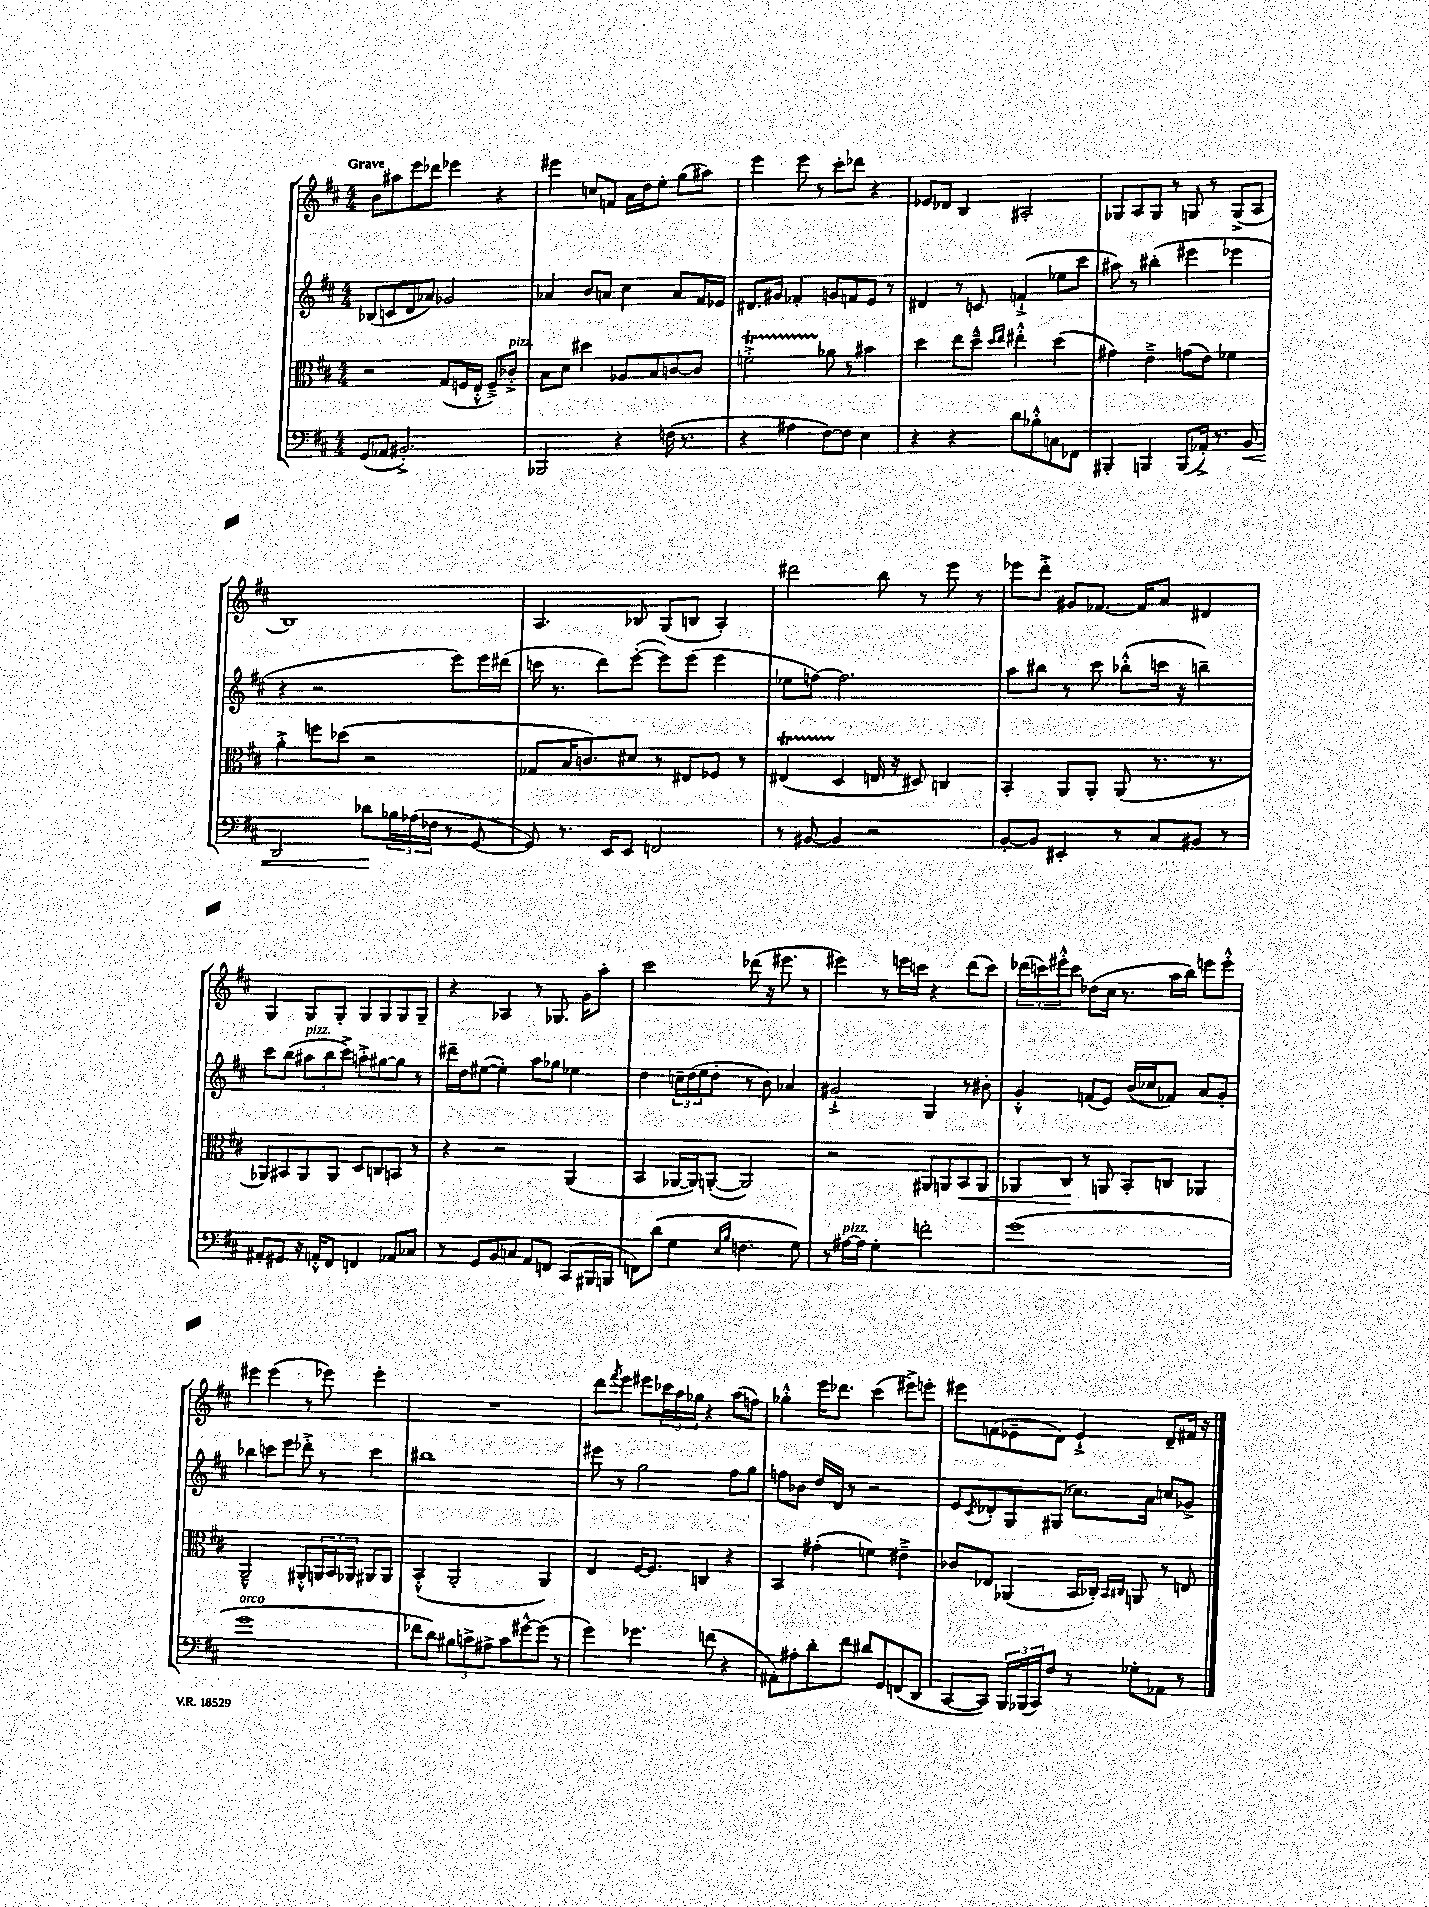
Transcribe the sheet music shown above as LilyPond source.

<<
\new StaffGroup <<
\new Staff = "s0" {
    \clef treble \key d \major \numericTimeSignature \time 4/4 \tempo "Grave"
    b'8 ais''8 e'''8 des'''8 ees'''4 r4 |
    eis'''4 c''8 f'8 a'16 d''16 e''8-. g''8( ais''8) |
    e'''4 e'''8 r8 cis'''8-. des'''8 r4 |
    ees'8 des'8 b4 ais2-. |
    ges8 a8 ges8 r8 g8 r8 g8->( a8 |
    b1) |
    a4. bes8 g8( b8 a4-.) |
    dis'''2 b''8 r8 e'''8 r8 |
    ees'''8 d'''8-.-> gis'8 fes'8.~ fes'16 a'8 dis'4 |
    g4 g8 g8-. g8 g8 g8 g8-- |
    r4 aes4 r8 ges8. g'16 a''8-. |
    cis'''2 des'''8( r16 eis'''8. r8 |
    eis'''4) r8 e'''16 c'''16 r4 d'''8( c'''8) |
    \tuplet 3/2 { des'''16( c'''16) eis'''16-.-^ } c'''8 des''8( cis''16 r8. a''16 b''16) e'''8 e'''8-.-^ |
    eis'''4 eis'''4( r8 ees'''8) ees'''4-. |
    R1 |
    d'''8 \acciaccatura { fis'''8 } e'''8 eis'''8 \tuplet 3/2 { ces'''16 a''16 ges''16 } r4 a''8( f''8) |
    ges''4-.-^ e'''16 des'''8. cis'''4( eis'''8->) e'''8-. |
    eis'''8 f'8( ees'8-- d'8) ees'4-!-> d'8-- fis'16 r16 \bar "|." |
}
\new Staff = "s1" {
    \clef treble \key d \major \numericTimeSignature \time 4/4
    bes8( c'8 d'8 aes'8) ges'2 |
    aes'4 b'8 a'8 cis''4 a'8 fis'16 ees'16 |
    dis'8. gis'16 fes'4-. g'8 f'8 e'8 r8 |
    dis'4 r8 c'8 f'4-!->( ees''8 cis'''8 |
    ais''8) r8 bis''4-.( eis'''4 ees'''4 |
    r4 r2 e'''8) e'''16 dis'''16( |
    c'''16 r8. d'''8) e'''8~-.( e'''8) e'''8( e'''4 |
    ees''8 f''8~) f''2. |
    a''8 bis''8 r8 cis'''8 bes''8-.-^( c'''16 r16 b''4--) |
    cis'''8 b''8( \tuplet 3/2 { ais''8^\markup { \italic "pizz." } b''8 cis'''8->) } a''8-.-> gis''8~ gis''8 r8 |
    dis'''16-- d''16 eis''8~( eis''4-.) a''8 ges''8 ees''4 |
    d''4 \tuplet 3/2 { c''16-- d''16( e''16 } d''8-. r8 b'8) aes'4 |
    gis'2-!-> g4 r8 bis'8-. |
    g'4-.-^ f'8( e'8) b'16( ces''16 fes'8) a'8 g'8-. |
    bes''4 c'''8 e'''8 des'''8-.-> r8 c'''4 |
    bis''1 |
    eis'''8 r8 g''2 fis''8 g''8 |
    f''8 bes'8 d''16 d'16 r8 r2 |
    e'8 \acciaccatura { cis'8 } des'8-. g8 gis8( ces''8.) a'16 c''8 ges'8-> \bar "|." |
}
\new Staff = "s2" {
    \clef alto \key d \major \numericTimeSignature \time 4/4
    r2 g8( f16 e16-.-^ f8--->) ces'8-.->^\markup { \italic "pizz." } |
    b8 d'8 dis''4 aes8 b8 c'8~ c'8 |
    f'2-.->\startTrillSpan aes'8\stopTrillSpan r8 bis'4 |
    d''4 e''8 d''8---^ \grace { d''16 e''16 } eis''4-.-^ d''4( |
    gis'4) e'4---> g'8( e'8) fes'4 |
    a'4-.-> f''8 des''8( r2 |
    ges8 b16 c'8.) dis'8 r8 eis8 fes8 r8 |
    eis4\startTrillSpan( d4\stopTrillSpan e16 r16 dis8) c4 |
    b,4-. a,8 a,8-. a,8( r8. r8. |
    aes,8) bis,8 aes,8 aes,8 d8 c8 b,8 r8 |
    r4 r2 a,4( |
    b,4 aes,16~ aes,16) a,8~-.( a,2) |
    r2 ais,8 a,8 b,8\< a,8 |
    aes,8 cis8\! r8 a,8 b,8-. c8 aes,4 |
    a,2---^ ais,8-.-^ \tuplet 3/2 { a,16 b,16 aes,16 } ais,8 ais,8 |
    b,4-.-^( a,2-. a,4) |
    e4 fis16~ fis8. c4 r4 |
    b,4 gis'4-.( f'4) eis'4---> |
    ces'8 ees8 aes,4( b,16 ces16-.) \grace { b,16 cis16 } a,8 r8 e8 \bar "|." |
}
\new Staff = "s3" {
    \clef bass \key d \major \numericTimeSignature \time 4/4
    g,8( aes,8 bis,2.-.->) |
    bes,,2 r4 f16( r8. |
    r4 ais4 fis8~) fis8 e4 |
    r4 r4 d'8 bes8-.-^ c8 fes,8 |
    bis,,4-. b,,4 b,,8( aes,16-.->) r8. b,8\< |
    d,2 des'8\! \tuplet 3/2 { bes16 aes16( fes16 } r8 g,8~ |
    g,8) r8. e,16 e,8 f,2 |
    r8 bis,8~ bis,4 r2 |
    b,8~-. b,8 eis,4-. r8 cis8 bis,8 r8 |
    ais,8-. gis,8 r16 a,16-.-^ fis,8 f,4 aes,8 ces8 |
    r8 g,8 b,8 c8 a,8 f,8 cis,8( bis,,16 b,,16 |
    f,8) d'8( g4 \grace { e16 b16 } f4. g8) |
    r8 ais16~^\markup { \italic "pizz." } ais16 g4-. f'2-. |
    g'1( |
    g'1^\markup { \italic "arco" } |
    fes'8 d'8) \tuplet 3/2 { bis8 c'8-> ais8-> } c'8 gis'8~-^ gis'8( r8 |
    g'4) ges'4. f'8( r4 |
    ais,8-.) ais8-. d'8-. fis'8 dis'8 g,8 f,8( d,8 |
    cis,8~ cis,8) \tuplet 3/2 { b,,16 bes,,16( cis,16) } fis8 r8 ges8-. aes,8 r8 \bar "|." |
}
>>
>>
\layout { \context { \Score \remove "Bar_number_engraver" } }
